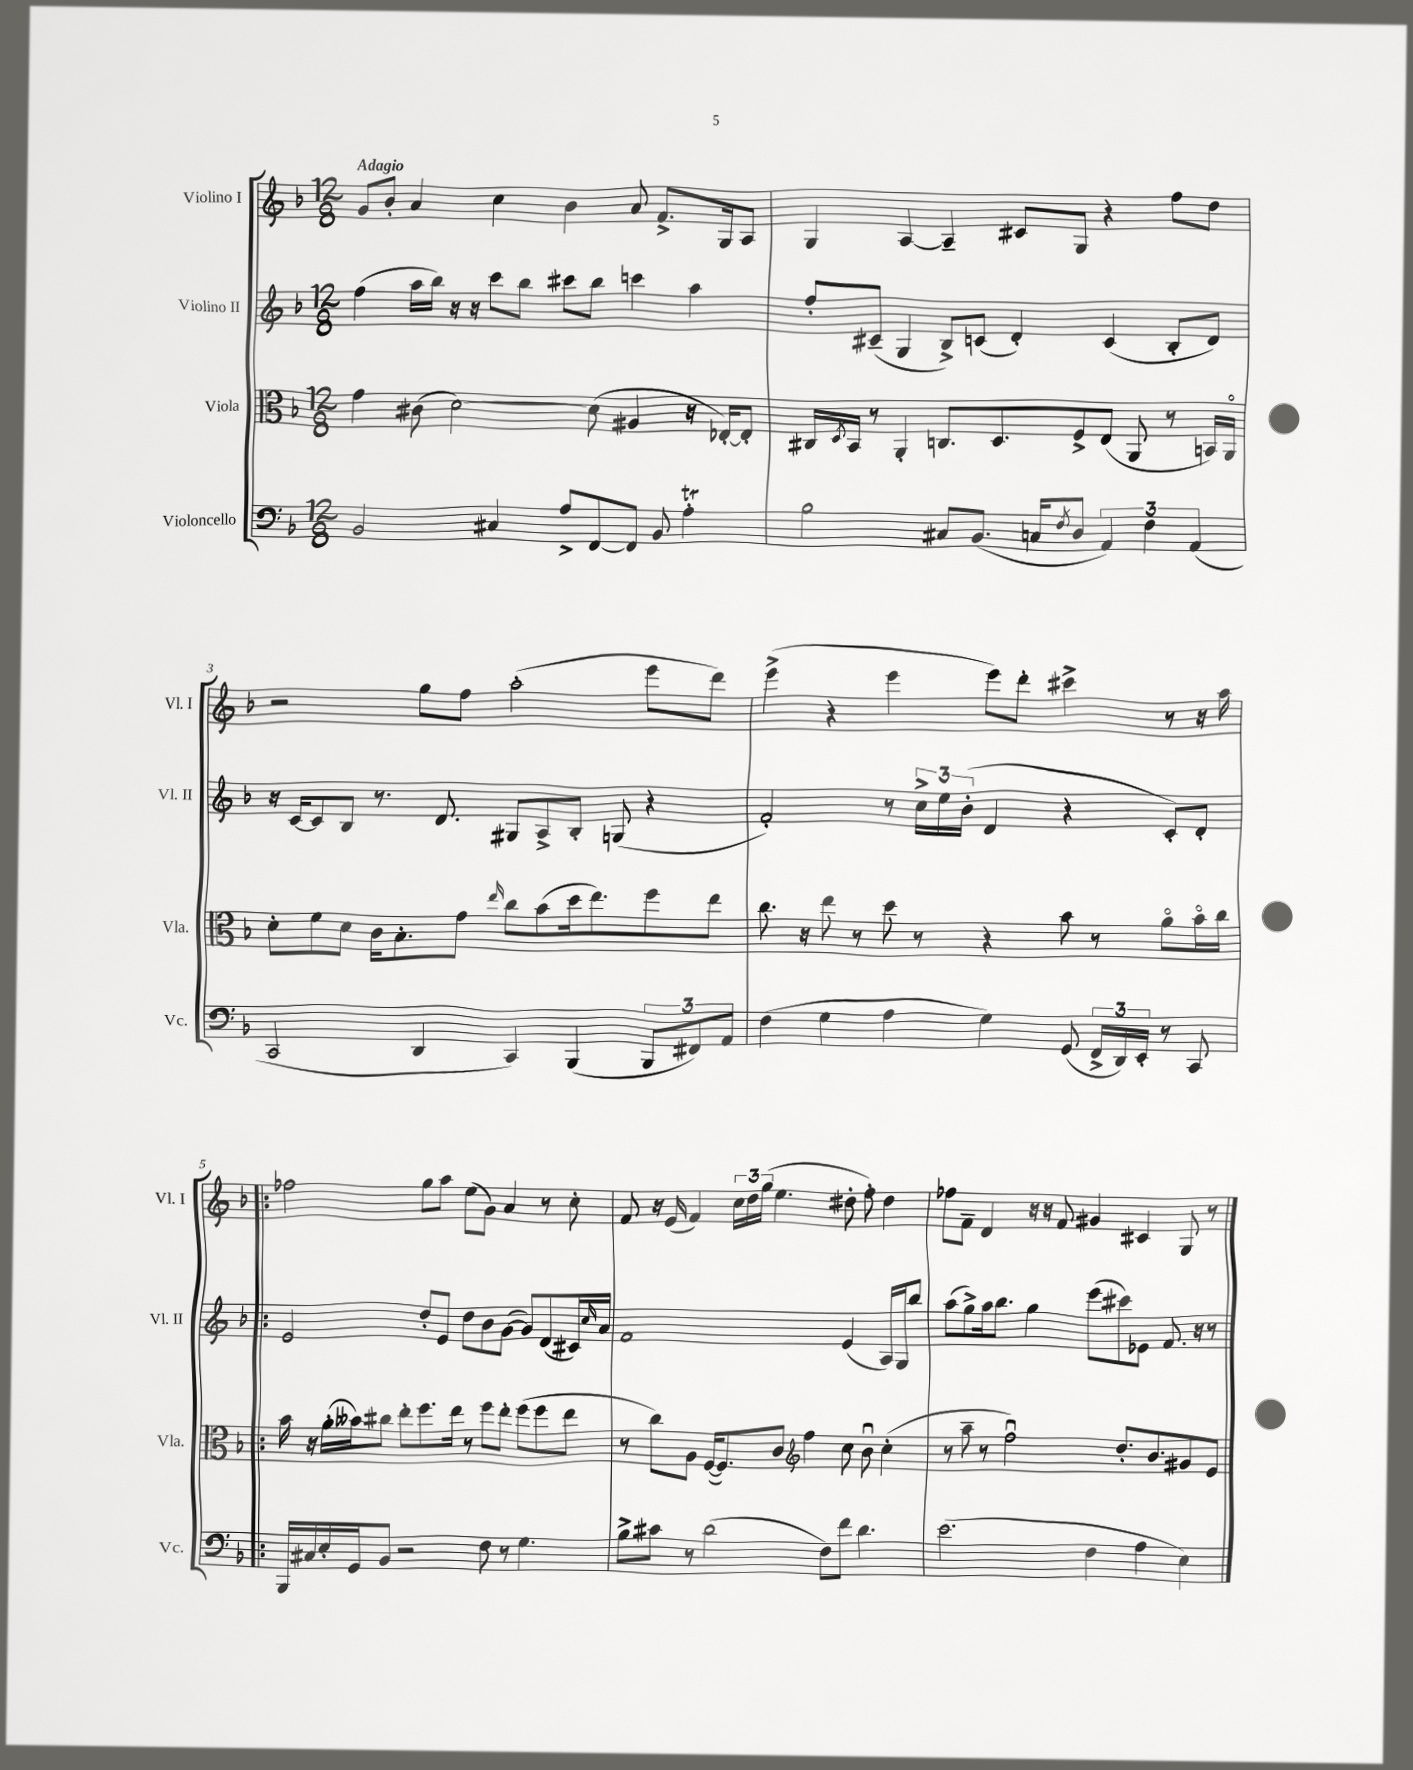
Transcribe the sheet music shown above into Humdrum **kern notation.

**kern	**kern	**kern	**kern
*staff4	*staff3	*staff2	*staff1
*clefF4	*clefC3	*clefG2	*clefG2
*k[b-]	*k[b-]	*k[b-]	*k[b-]
*M12/8	*M12/8	*M12/8	*M12/8
2BB-/	4g\	(4ff\	8g/L
.	.	.	8b-'/J
.	(8c#\	16aa\LL	4a/
.	.	16bb-\JJ)	.
.	[2d\)	16r	.
.	.	16r	.
4C#/	.	8ccc\L	4cc\
.	.	8bb-\J	.
8A^/L	.	8ccc#\L	4b-\
[8FF/	(8d\]	8bb-\J	.
8FF/]J	4A#/	4ccc\	8a/
8BB-/	.	.	8.f^/L
4A'\	16r	4aa\	.
.	[16E-'/LK)	.	16G/k
.	8E-'/]J	.	8A/J
=	=	=	=
2B-\	16C#/LL	8ff'/L	4G/
.	8qD/	.	.
.	16BB-/JJ	.	.
.	8r	(8c#~/J	.
.	4AA'/	4G/	[4A/
8C#/L	8.C/L	8B-^/L)	4A~/]
(8.BB-/J	.	(8c/J	.
.	8.D/	.	.
.	.	4d'/)	8c#/L
16C/LK	.	.	.
8qF/	.	.	.
8D/J	8F^/	.	8G/J
6AA/)	(8E/J	(4c/	4r
.	8AA/	.	.
6F\	.	.	.
.	8r	8B-'/L	8ff\L
(6AA/	.	.	.
.	16BB/LL)	8d/J)	8dd\J
.	16AAo/JJ	.	.
=	=	=	=
2CC/	8d'\L	16r	2r
.	.	[16c/LK	.
.	8f\	8c/]	.
.	8d\J	8B-/J	.
.	16c\LK	8.r	.
.	8.B-'\	.	.
4DD/	.	.	8gg\L
.	.	8.d/	.
.	8g\J	.	8ff\J
.	16qqee/	.	.
4CC/)	8cc\L	8G#/L	(2aa'\
.	(8b-\	8A^/	.
(4BBB-/	16dd\k	8B-'/J	.
.	8.ee\)	.	.
.	.	(8G/	.
12BBB-/L	8ff\	4r	8eee\L
12FF#/)	.	.	.
.	8ee\J	.	8ddd\J)
12AA/J	.	.	.
=	=	=	=
(4F\	8.cc\	2f'/)	(4eee^\
.	16r	.	.
4G\	8ee\	.	4r
.	8r	.	.
4A\	8dd\	8r	4eee\
.	8r	24cc^\LL	.
.	.	24ee\	.
.	.	(24b-'\JJ	.
4G\)	4r	4d/	8eee\L)
.	.	.	8ddd'\J
(8GG/	8b-\	4r	4ccc#^\
24FF^/LL	8r	.	.
24DD/)	.	.	.
24EE'/JJ	.	.	.
8r	8ao\L	8c'/L)	8r
8CC/	16b-o\L	8d'/J	16r
.	16cc\JJ	.	16aa\
=!|:	=!|:	=!|:	=!|:
16BBB-/LL	16b-\	2e/	2ff-\
16C#/	16r	.	.
16E'/	(16a'\LL	.	.
16GG/J	16b--\J)	.	.
8BB-/J	8cc#\J	.	.
2r	8ee'\L	.	.
.	8.ff\	8dd'/L	8gg\L
.	.	8e/J	8aa\J
.	16ee\Jk	.	.
.	8r	8dd\L	(8ee\L
8F\	8ff\L	8b-\	8g\J)
8r	8ee'\J	([8g\J	4a/
4.G\	(8ff\L	8g/]L)	.
.	8ff\	(8d/	8r
.	8ee\J	16c#/L)	8cc'\
.	.	16qqcc/	.
.	.	16a/JJ	.
=	=	=	=
8B-^\L	8r	1f	8f/
8c#\J	8cc\L)	.	16r
.	.	.	(16e/
8r	8A\J	.	4f/)
(2d\	([16F/LK	.	.
.	8.F/])	.	.
.	.	.	24cc\LL
.	.	.	24dd\
.	.	.	(24gg\JJ
.	8c/J	.	4.ee\
*	*clefG2	*	*
.	4ff\	.	.
8F\L)	.	.	.
8f\J	8cc\	(4e/	8dd#'\
4.d\	8b-u\	.	8ff'\)
.	(4cc'\	16A/LL)	4dd#\
.	.	16G/J	.
.	.	8bb-/J	.
=	=	=	=
(2.e\	8r	(8aa\L	8ff-\L
.	8aa~\	8gg^\)	8f~\J
.	8r	16aa\k	4d/
.	.	8.bb-\J	.
.	2ffu\)	.	.
.	.	4gg\	16r
.	.	.	16r
.	.	.	8f/
4F\	.	(8eee\L	4g#/
.	8.dd'/L	8ccc#\)	.
4A\	.	8e-\J	4c#/
.	8.b-/	.	.
.	.	8.f/	.
4E\)	8g#/	.	8G/
.	.	16r	.
.	8e/J	8r	8r
==	==	==	==
*-	*-	*-	*-
